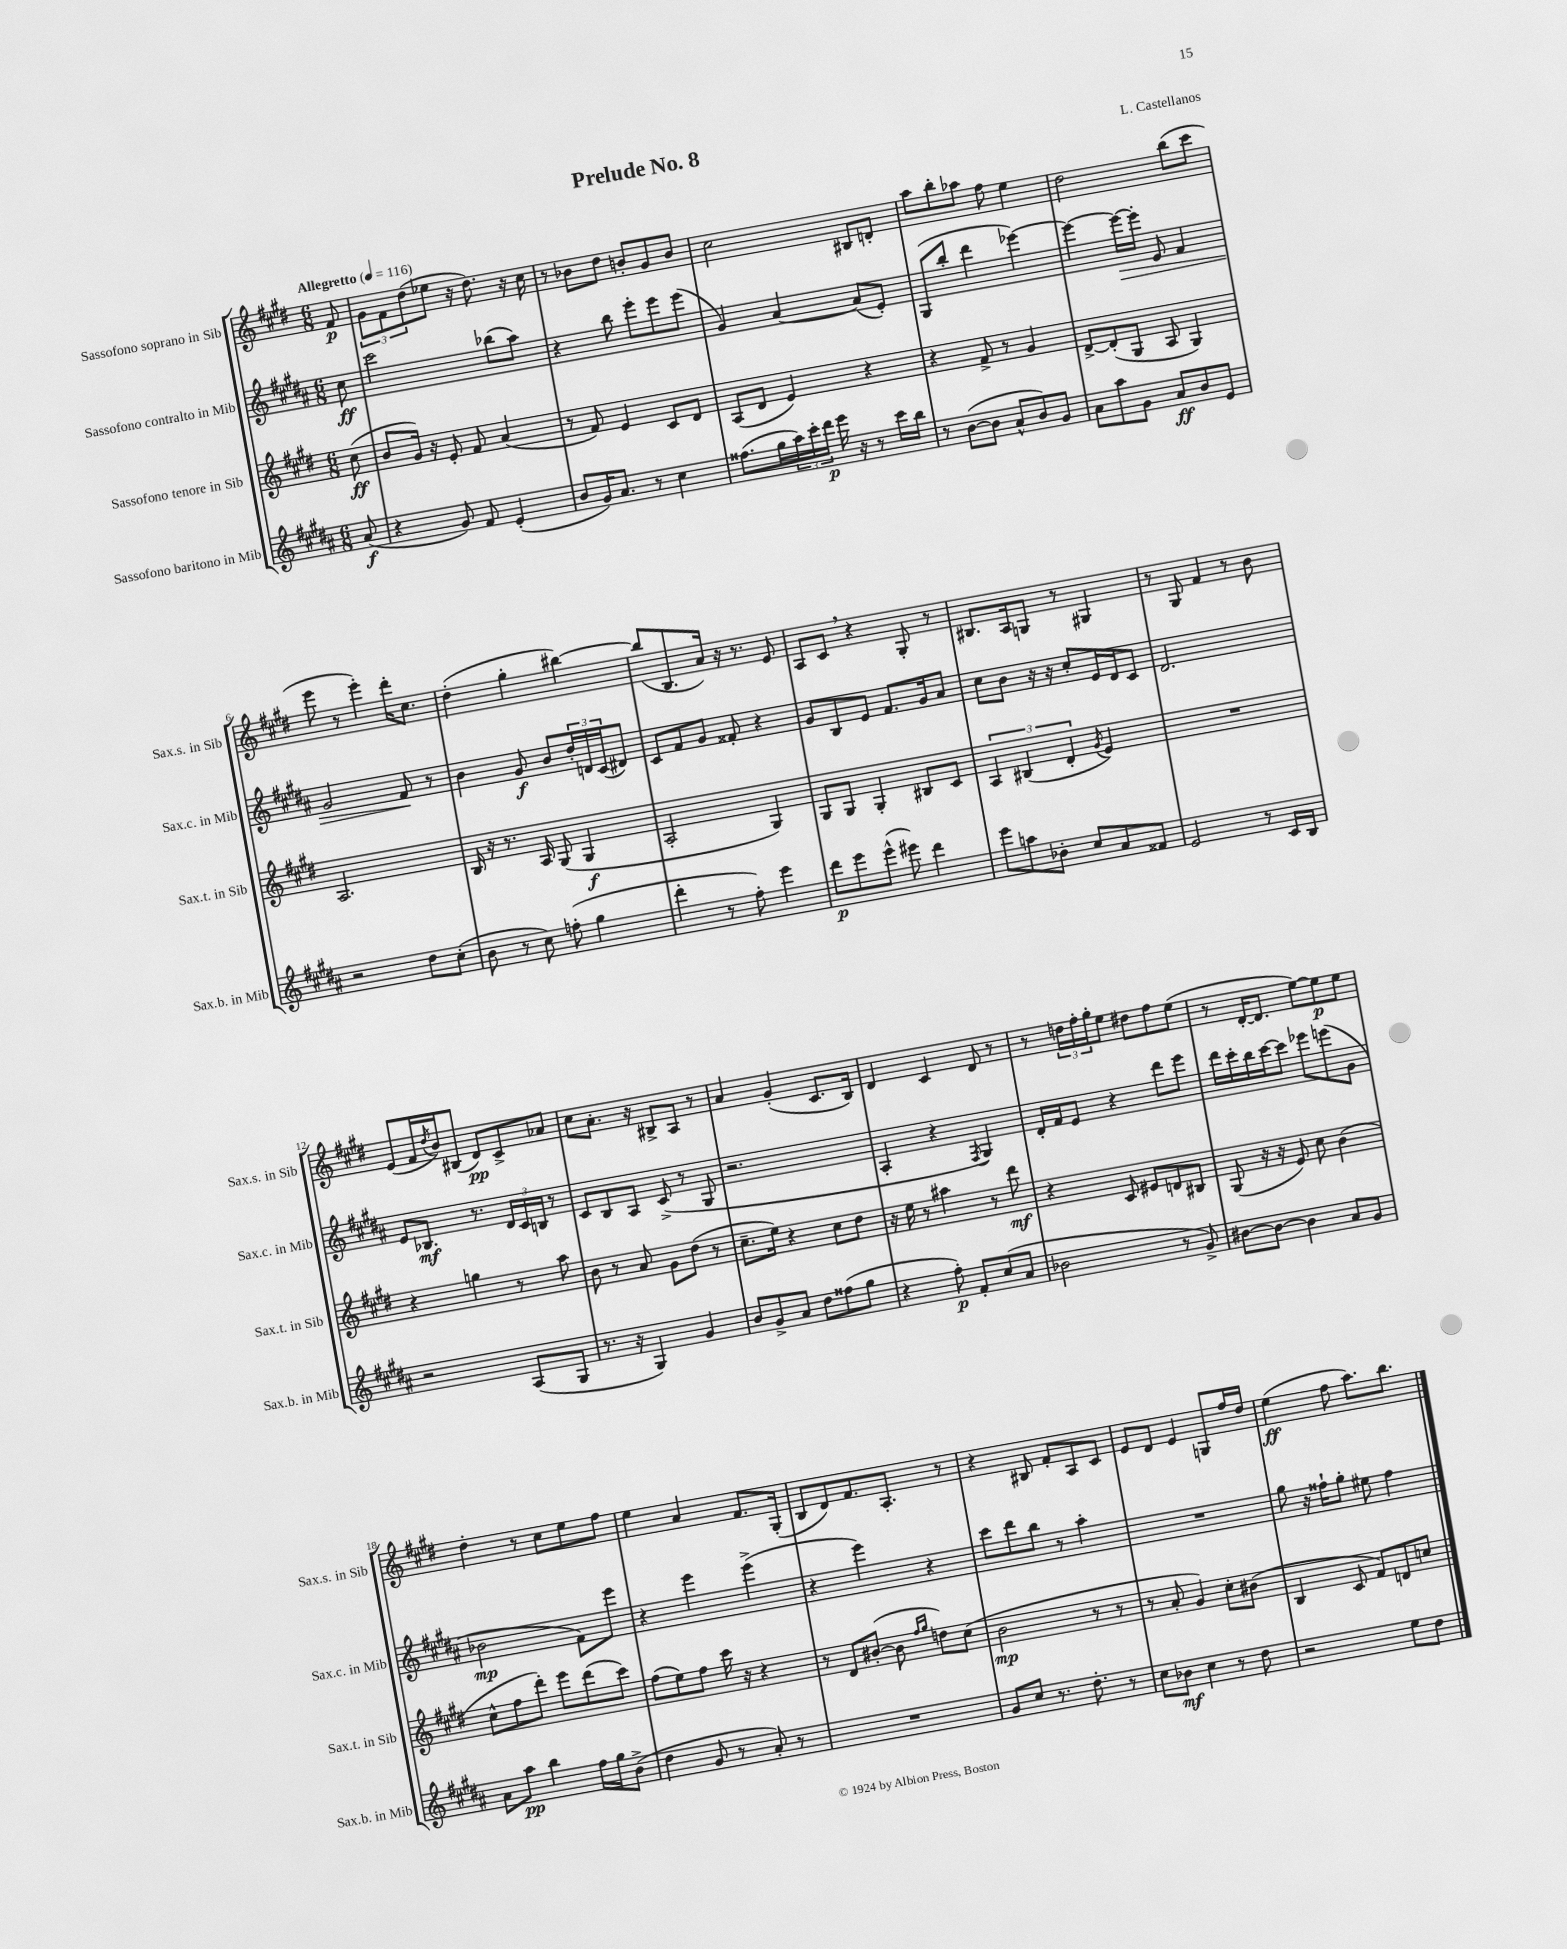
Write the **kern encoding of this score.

**kern	**kern	**kern	**kern
*staff4	*staff3	*staff2	*staff1
*clefG2	*clefG2	*clefG2	*clefG2
*k[f#c#g#d#a#]	*k[f#c#g#d#]	*k[f#c#g#d#a#]	*k[f#c#g#d#]
*M6/8	*M6/8	*M6/8	*M6/8
*MM116	*MM116	*MM116	*MM116
(8a#	(8cc#	8cc#	8f#
=	=	=	=
4r	8b	2ccc#	12g#
.	.	.	12f#
.	16g#)	.	.
.	.	.	(12dd#
.	16r	.	.
8g#)	8e'	.	8ee-
8f#	8f#	.	16r
.	.	.	8.dd#)
(4e'	(4a	(8bb-	.
.	.	8aa#)	16r
.	.	.	16cc#
=	=	=	=
8b	8r	4r	8r
16g#)	8f#)	.	8b-
8.a#	.	.	.
.	4e	8bb	8dd#
8r	.	8eee'	8b'
4cc#	8c#	8eee	8g#
.	8d#	(8eee	8b
=	=	=	=
(8.ff##	(8A	4g#)	2cc#
.	8d#	.	.
16gg#	.	.	.
24aa#)	4e)	[4a#	.
24ccc#'	.	.	.
24ddd#	.	.	.
16eee	.	.	.
16r	.	.	.
8r	4r	(8a#]	8B#
16ccc#	.	8e')	8d'
16bb	.	.	.
=	=	=	=
8r	4r	(8G#	8aa
([8b	.	8bb'	8bb'
8b]	8f#^	4ddd#	8aa-
8a#^^	8r	.	8ff#
8b)	4g#	[4eee-)	4ee
8g#	.	.	.
=	=	=	=
8a#	[8d#^	4eee-_	2dd#
8aa#	(8d#']	.	.
8g#	8G#	16eee-_	.
.	.	16eee-']	.
8a#	8A	8e	.
8b	4G#)	4f#	(8bb
8e	.	.	8ccc#
=	=	=	=
2r	2.A	2g#	8eee
.	.	.	8r
.	.	.	4eee')
8dd#	.	8f#	16ddd#'
.	.	.	8.cc#
(8cc#'	.	8r	.
=	=	=	=
8b	16B	4b	(4dd#'
.	16r	.	.
8r	8.r	.	.
8cc#)	.	8g#	4gg#'
.	16A	.	.
(8ff'	(8G#	8b	.
4gg#	4G#	24dd#'	[4bb#)
.	.	24d	.
.	.	(24c#	.
.	.	8d#)	.
=	=	=	=
4ddd#'	2A'	8c#	(8bb#]
.	.	8f#	8.B
8r	.	8g#	.
.	.	.	16a)
8ff#')	.	8f##'	16r
.	.	.	8.r
4eee	4G#)	4r	.
.	.	.	8e
=	=	=	=
8ddd#	8G#	8g#	8A
8eee	8G#	8B	8c#
(8eee^^	4G#'	8e	4r
8eee#)	.	8.f#	.
4ddd#	8B#	.	8G#'
.	.	16g#	.
.	8c#	8a#	8r
=	=	=	=
8eee	6A	8cc#	8.B#
8aa	.	8b	.
.	(6B#	.	.
.	.	.	16A
8b-'	.	16r	8G
.	.	16r	.
.	6d#'	.	.
8cc#	.	8cc#'	8r
.	8qg#	.	.
8a#	4e)	16e	4G#
.	.	16d#	.
8f##	.	8c#	.
=	=	=	=
2e	2.r	2.d#	8r
.	.	.	8G#
.	.	.	4f#
8r	.	.	8r
16c#	.	.	8b
16B	.	.	.
=	=	=	=
2r	4r	8e	(8e
.	.	8.B-	16f#
.	.	.	8qdd#
.	.	.	16b)
.	4gg	.	(8B#
.	.	8.r	.
.	.	.	8d#)
(8A#	8r	24d#	8c#^
.	.	24c#	.
.	.	24B	.
8G#	8aa	8r	8a-
=	=	=	=
8.r	8b	8c#	8cc#
.	8r	8B	8.a'
16r	.	.	.
4G#)	8a	8A#	.
.	.	.	16r
.	8g#	(8c#^	8B#^
4g#	(8dd#	8r	8A
.	8r	8G#	8r
=	=	=	=
8b	8.cc#~	2.r	4a
8g#^	.	.	.
.	16ee)	.	.
8a#	4r	.	(4g#'
8dd#	.	.	.
(8ff##	8cc#	.	8.c#
8gg#	8dd#	.	.
.	.	.	16B)
=	=	=	=
4r	16r	4A#'	4d#
.	16ee	.	.
.	8r	.	.
8ff#')	4aa#	4r	4c#
8f#'	.	.	.
.	.	8qF#	.
(8cc#	8r	4G#)	8d#
8a#	8ddd#	.	8r
=	=	=	=
2b-	4r	16d#'	8r
.	.	16f#	.
.	.	8e	24dd
.	.	.	24ff#'
.	.	.	24gg#'
.	8c#	4r	8ee
.	8e#	.	8dd#
8r	8d	8ddd#	8ff#
8g#^)	8B#	8eee	(8ee
=	=	=	=
[8b#	(8G#	16ddd#	8r
.	.	16ccc#'	.
8b#_	16r	16bb	[16d#'
.	16r	[16ccc#	8.d#]
4b#]	8e)	8ccc#]	.
.	8cc#	8eee-	[8ee)
8a#	(4b	(8eee	8ee]
8g#	.	8g#	8ee
=	=	=	=
8a#	8cc#^^	2b-	4dd#'
8aa#	8ff#	.	.
4bb	8ddd#')	.	8r
.	8eee	.	8cc#
16ff#	(8ddd#	8f#)	8ee
16gg#	.	.	.
(8b^	8ccc#)	8eee	8ff#
=	=	=	=
4dd#	(8ff#	4r	4ee
.	8ee)	.	.
8g#	8ff#	4eee	4a
8r	16ccc#	.	.
.	16r	.	.
8a#')	4r	(4eee^	8.f#
8r	.	.	.
.	.	.	(16G#'
=	=	=	=
2.r	8r	4r	8B
.	8d#	.	8d#)
.	([8b#'	4eee)	8.f#
.	8b#]	.	.
.	.	.	8.A'
.	16qqff#	.	.
.	16qqgg#	.	.
.	8dd)	4r	.
.	(8cc#	.	8r
=	=	=	=
8g#	2b	8ccc#	4r
8cc#	.	8ddd#	.
8.r	.	8bb	8B#
.	.	8r	8f#'
8.dd#'	.	.	.
.	8r	4aa#'	8A
8r	8r	.	8c#
=	=	=	=
8cc#	8r	2.r	8e
8b-	8a'	.	8d#
4cc#	4g#)	.	4e
8r	8cc#'	.	8G
8dd#	(8b#	.	16ff#
.	.	.	16dd#
=	=	=	=
2r	4B	8gg#	(4ee
.	.	16r	.
.	.	16ff##`	.
.	8c#	8gg#'	8ff#
.	8f#)	8ee#	8.aa)
8ee	8d	4ff##	.
.	.	.	8.bb
8dd#	8cc	.	.
==	==	==	==
*-	*-	*-	*-
